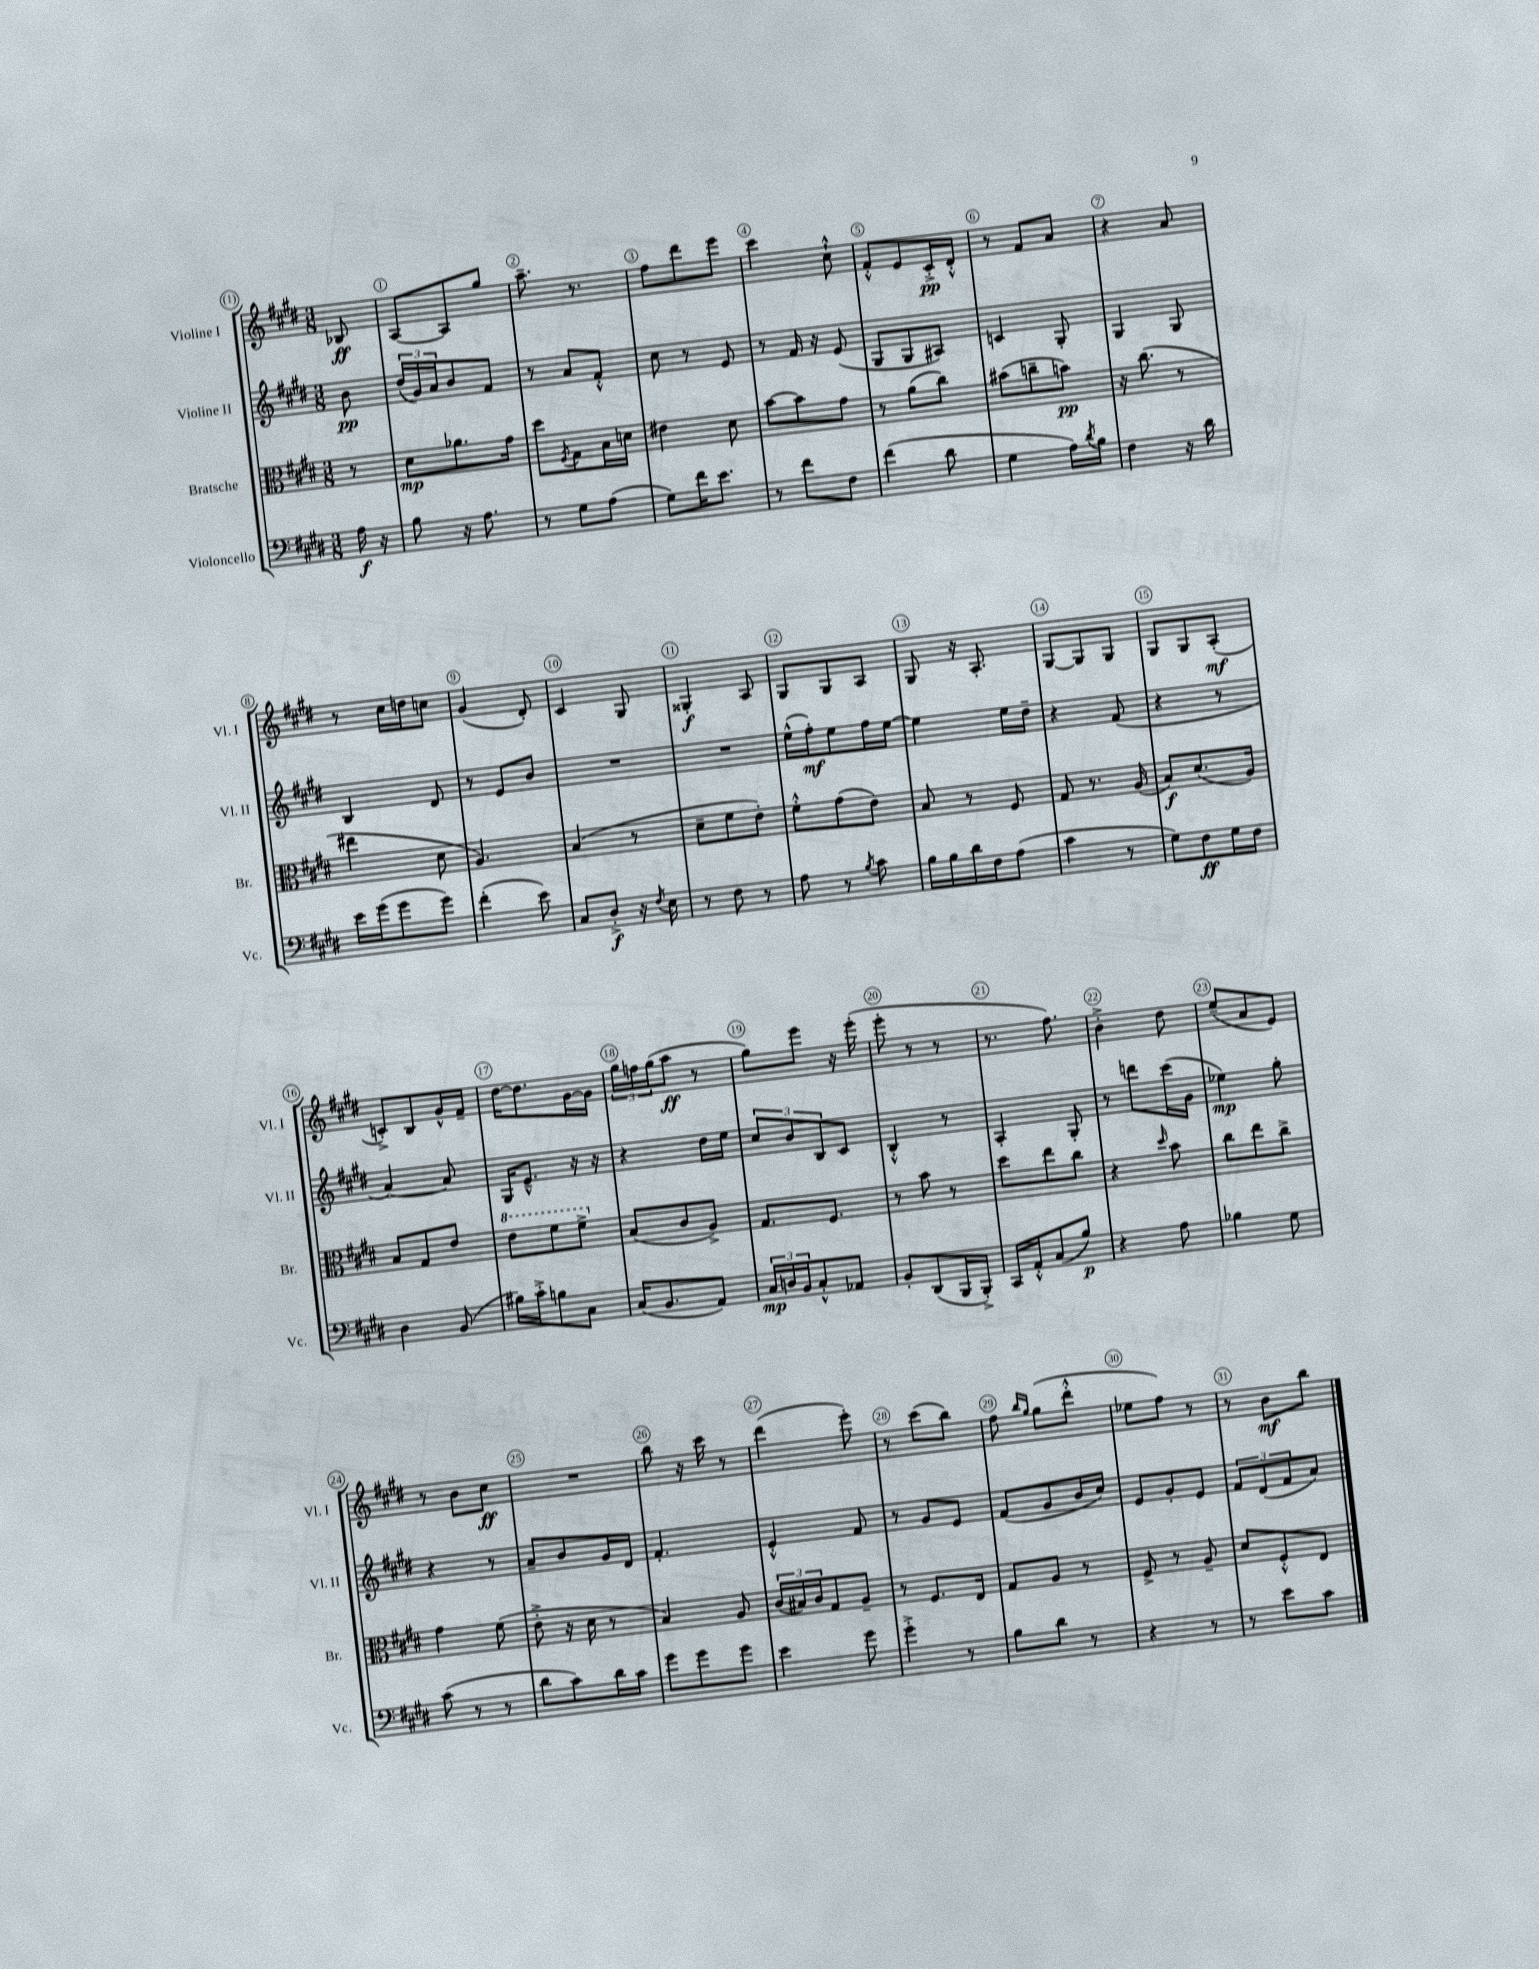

**kern	**kern	**kern	**kern
*staff4	*staff3	*staff2	*staff1
*clefF4	*clefC3	*clefG2	*clefG2
*k[f#c#g#d#]	*k[f#c#g#d#]	*k[f#c#g#d#]	*k[f#c#g#d#]
*M3/8	*M3/8	*M3/8	*M3/8
16A	8r	8b	8B-
16r	.	.	.
=	=	=	=
8B	8d#	(24dd#	[8A
.	.	24g#)	.
.	.	24a	.
16r	8.a-	8b	8A]
8.A	.	.	.
.	.	8f#	8gg#
.	16g#	.	.
=	=	=	=
8r	8dd#	8r	8.aa~
.	8qF#	.	.
8G#	8G#	8a	.
.	.	.	8.r
(8A	16B	8f#'^^	.
.	16d	.	.
=	=	=	=
8G#)	4e#	8cc#	8ff#
16f#	.	8r	8ddd#
8.e	.	.	.
.	8d#	8e	8eee
=	=	=	=
8r	[8b	8r	4ccc#
8f#	8b]	16f#	.
.	.	16r	.
8F#	8g#	(8e	8cc#`^^
=	=	=	=
(4f#	8r	8G#	8f#'^^
.	(8a	8G#	8e
8d#	8cc#)	8A#)	16c#'^
.	.	.	16d#'^^
=	=	=	=
4G#	(8b#	4c	8r
.	8cc~	.	8f#
16A)	8b)	8G#'	8a
8qd#	.	.	.
16B	.	.	.
=	=	=	=
4F#	16r	4G#	4r
.	(8.cc#	.	.
16r	8r	8G#	8a
16d#	.	.	.
=	=	=	=
16e	4ee#	4B	8r
(16g#	.	.	.
8g#	.	.	16cc#
.	.	.	16dd
8g#)	8d#	8d#	8cc
=	=	=	=
(4f#'	4.A)	8r	(4g#
.	.	8e	.
8e)	.	8b	8d#')
=	=	=	=
8C#	(4B	4.r	4c#
8D#'^	.	.	.
16r	8r	.	8G#
8qF#	.	.	.
16E	.	.	.
=	=	=	=
8r	8d#~	4.r	4G##'
8F#	8f#	.	.
8r	8e')	.	8A
=	=	=	=
8A	8f#'^^	(16ee^^	8G#
.	.	16ff#')	.
8r	(8g#	8ee	8G#
8qB	.	.	.
8c#	8e)	16ff#	8A
.	.	[16ee	.
=	=	=	=
16B	8B	4ee]	8G#
16B	.	.	.
16d#	8r	.	16r
16F#	.	.	8.A'
(8A	8F#	16ee	.
.	.	16dd#~	.
=	=	=	=
4c#	8G#	4r	[8G#
.	8.r	.	8G#]
8r	.	(8f#	8G#
.	(16A	.	.
=	=	=	=
8G#)	8B)	4r	8G#
8F#	(8.d#	.	8G#
16G#	.	8r	(8A'
16F#	16A)	.	.
=	=	=	=
4D#	8B	[4a)	8c'^)
.	8G#	.	8B
(8BB	8e	8a]	16g#^^
.	.	.	16f#~
=	=	=	=
16B#)	8ee	16G#	[16dd#
16c#'^	.	8.e~^^	8.dd#]
8B	8ff#	.	.
8C#	8ff#^	16r	[16g#
.	.	16r	16g#]
=	=	=	=
(16C#	(8B	4r	24gg#
.	.	.	24ff
8.BB	.	.	.
.	.	.	(24gg#
.	8c#	.	8aa
8AA)	8A^)	16dd#	8r
.	.	16ee	.
=	=	=	=
24C#	8.G#	12cc#	8gg#)
24D	.	.	.
24BB	.	12b	.
8C#'^^	.	.	8eee
.	.	12B	.
.	8.F#	.	.
8AA-	.	8c#	16r
.	.	.	(16eee'
=	=	=	=
8BB'	8r	4B'^^	8eee'
(8DD#	8b	.	8r
16BBB	8r	8r	8r
16BBB'^)	.	.	.
=	=	=	=
16CC#	8dd#	4A'	8.r
16AA'^^	.	.	.
(8C#	8ee	.	.
.	.	.	8.ff#)
8B)	8cc#	8G#'	.
=	=	=	=
4r	4r	8r	4b'^
.	.	8ddd	.
.	16qqdd#	.	.
8A	8b	(16ccc#	8dd#
.	.	16g#	.
=	=	=	=
4B-	8cc#	4ee-)	(8ee~
.	8ee	.	8a
8G#	8cc#^	8gg#'	8e)
=	=	=	=
(8c#	4g#	4r	8r
8r	.	.	8b
8r	(8f#	8r	8cc#
=	=	=	=
8d#	8e'^	8a~	4.r
8c#)	16r	8b	.
.	16d#	.	.
16d#	8r	16g#	.
16c#	.	16d#	.
=	=	=	=
8g#	4B)	4.f#'	8bb
8g#	.	.	16r
.	.	.	16ccc#
8g#	8A	.	8r
=	=	=	=
4e	(24c#	4e'^^	(4ddd#
.	24B#)	.	.
.	24c#	.	.
.	8G#	.	.
8g#	8A~	8f#	8eee')
=	=	=	=
4g#'^	8r	8r	8r
.	8.F#	8g#	(8ccc#
8r	.	8e	8bb)
.	16E	.	.
=	=	=	=
8B	8G#	(8f#	8ff#
.	.	.	16qqbb
.	.	.	16qqgg#
8d#	8A	8g#	(8gg#
8r	8r	16b	8ddd#'^^
.	.	16cc#)	.
=	=	=	=
4r	8F#^	8e	8ee-
.	8r	8g#'	8ff#)
8r	8A~	8e	8r
=	=	=	=
8r	8d#	12f#	8r
.	.	(12d#	.
8e	8F#'^^	.	8b
.	.	12f#	.
8c#	8E	8a)	8bb
==	==	==	==
*-	*-	*-	*-
